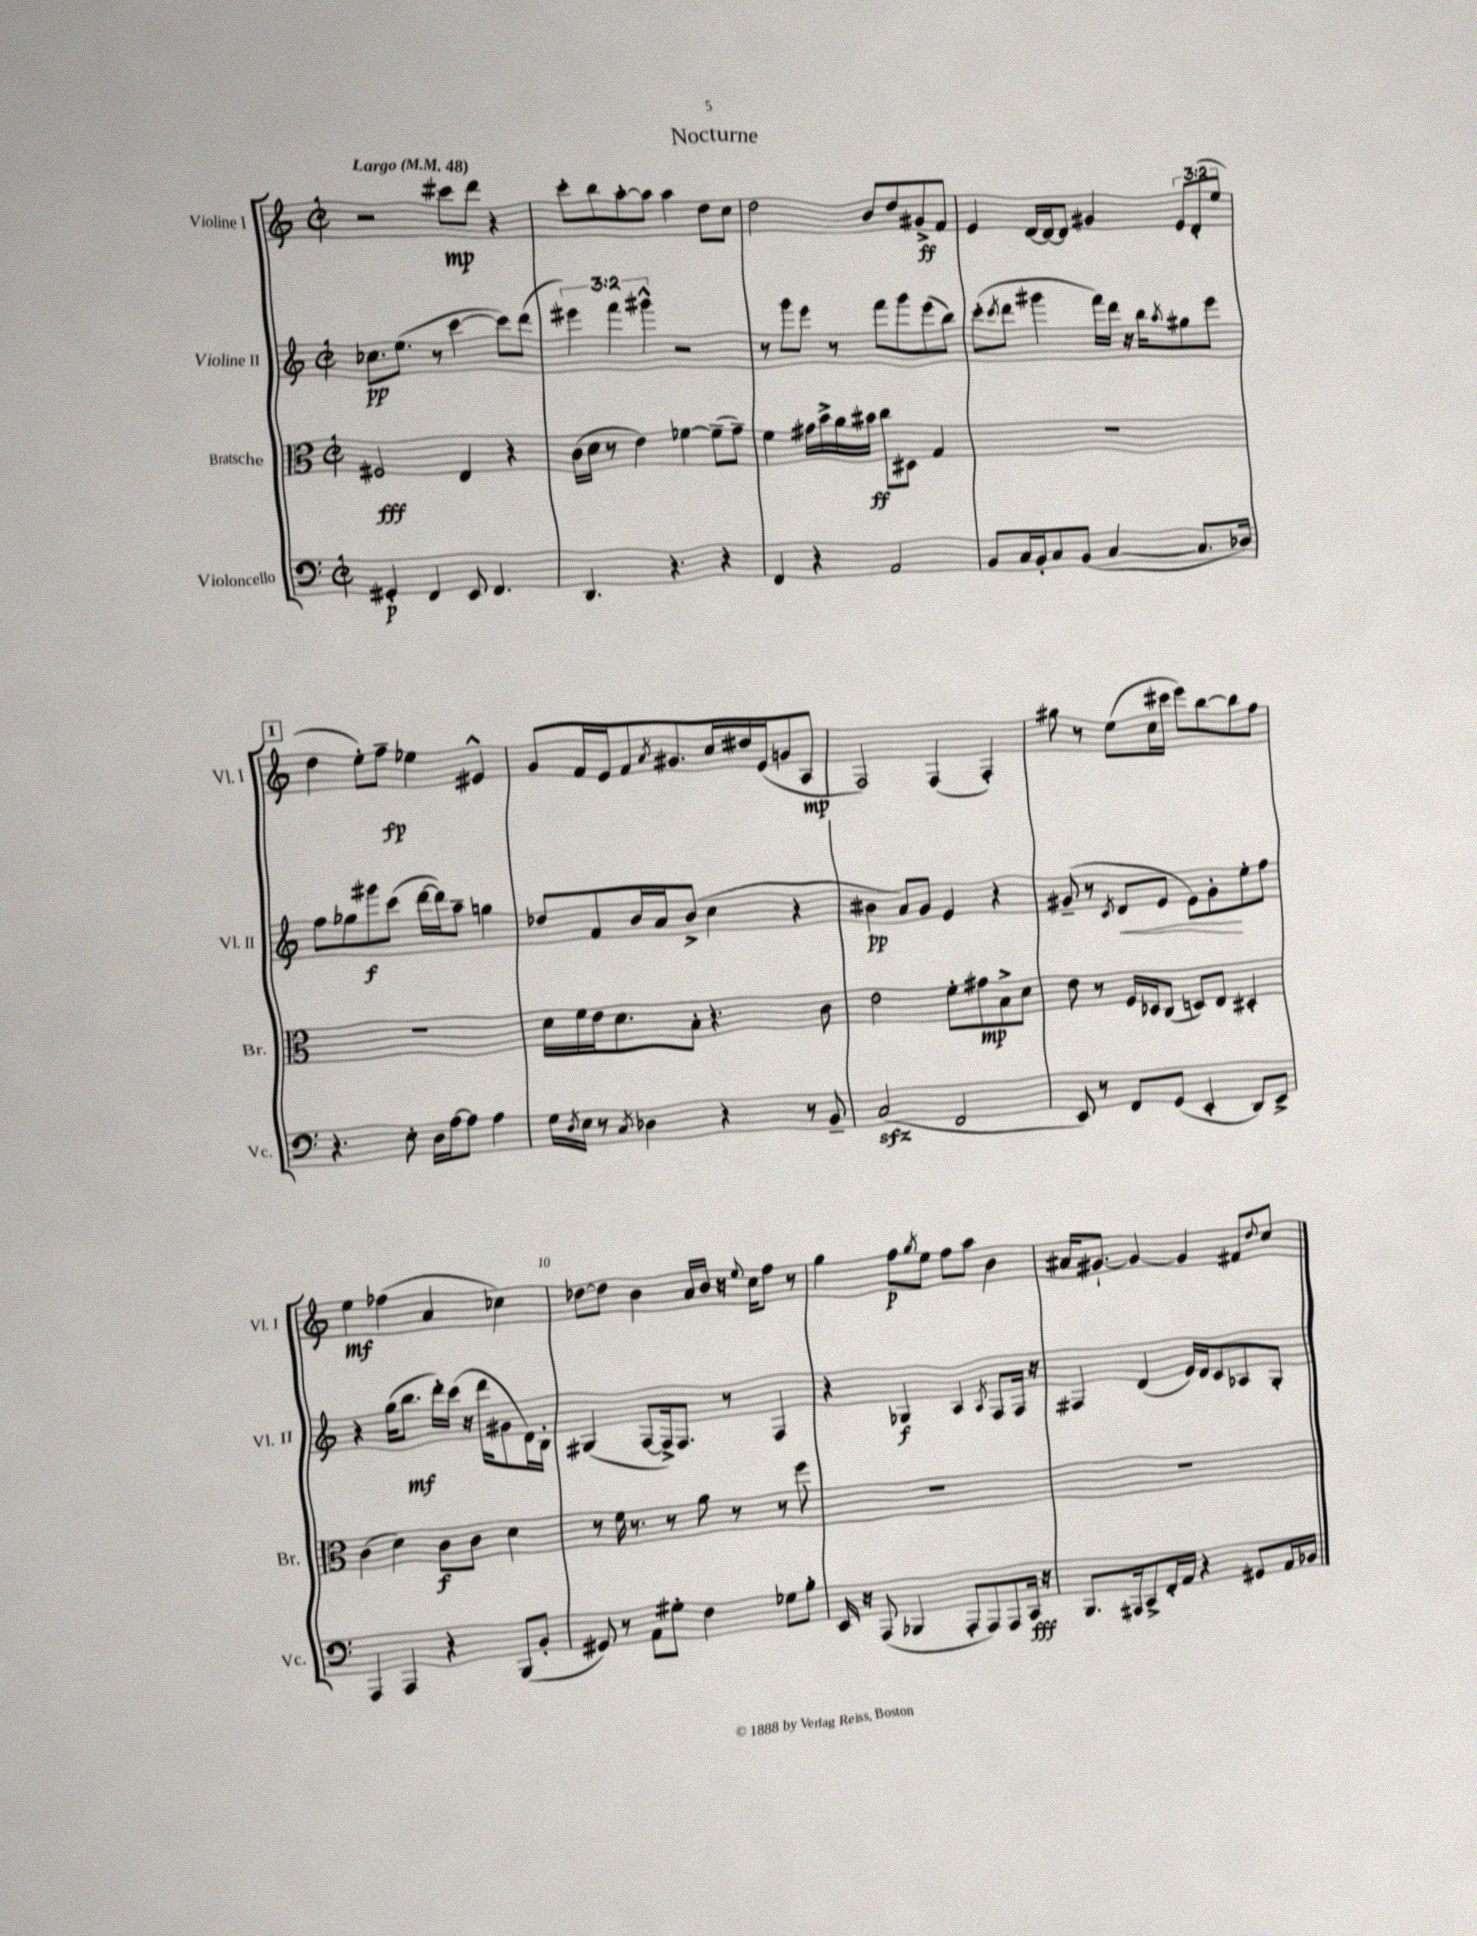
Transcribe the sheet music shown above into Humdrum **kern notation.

**kern	**kern	**kern	**kern
*staff4	*staff3	*staff2	*staff1
*clefF4	*clefC3	*clefG2	*clefG2
*k[]	*k[]	*k[]	*k[]
*M2/2	*M2/2	*M2/2	*M2/2
*met(c|)	*met(c|)	*met(c|)	*met(c|)
*MM48	*MM48	*MM48	*MM48
4GG#'	2F#	8.cc-	2r
.	.	(8.ee	.
4FF	.	.	.
.	.	8r	.
8EE	4E	[4ccc	8ccc#
4.FF	.	.	8ddd
.	4r	8ccc])	4r
.	.	(8ddd	.
=	=	=	=
4.DD	(16c	6eee#)	8ccc'
.	16d	.	.
.	8r	.	8bb
.	.	6fff	.
.	4e)	.	[8aa'
.	.	6ggg#^^	.
4.r	.	.	8aa]
.	[4f-	2r	4aa
4r	(8f-~]	.	8dd
.	8g~)	.	8cc
=	=	=	=
4FF	4f	8r	2dd
.	.	8ggg	.
4r	16g#	8eee	.
.	16b^	.	.
.	16a	8r	.
.	16b#	.	.
2AA	8cc	8fff	8b
.	8D#	8ggg	8dd
.	4G	(8eee	8g#^
.	.	8bb)	8f
=	=	=	=
8BB	1r	(8ccc'	4e
.	.	8qccc	.
16C	.	8ddd	.
16BB'	.	.	.
8C	.	4ggg#	[16d
.	.	.	16d_
(8BB	.	.	8d]
[4C	.	16fff)	4g#
.	.	16ddd	.
.	.	16r	.
.	.	16bb	.
.	.	8qaa	.
8.C]	.	8gg#	12e
.	.	.	(12d'
.	.	8eee	.
.	.	.	12ee
16D-)	.	.	.
=	=	=	=
4.r	1r	8ff	4dd
.	.	8gg-	.
.	.	8ggg#	8ee')
8E'	.	(8ccc	8ff~
16D	.	[16ddd	4ee-
[16A	.	16ddd])	.
8A]	.	8aa~	.
4A	.	4gg	4e#^^
=	=	=	=
16G	16d	8dd-	8g
8qD	.	.	.
16E	16f	.	.
8r	16e	8f	16f
.	8.d	.	16e
8qC	.	.	.
4D-	.	16b	8f
.	.	16a	.
.	.	.	8qa
.	8B'	(8b^	8.g#
4r	4.r	4cc	.
.	.	.	16cc
.	.	.	16dd#
.	.	.	(16e
8r	.	4r	8g
8BB~	8c	.	8A
=	=	=	=
(2C	2e	4b#	2F)
.	.	8a)	.
.	.	8g	.
2FF	8f'	4e	(4F
.	8g#	.	.
.	8B^	4r	4F')
.	8d	.	.
=	=	=	=
8EE)	8e	(8g#~	8gg#
8r	8r	8r	8r
.	.	8qc	.
8FF	16F	8d	(8ee
.	16D-	.	.
(8GG	(8C	8e	16cc
.	.	.	16ccc#
4EE'	8D)	8e)	8eee)
.	8E	8g#'	[8bb
8DD)	4D#'	8ee'	8bb]
8EE^	.	8ff	8ff
=	=	=	=
4AAA	(4c	4r	4ee
4AAA	4d)	(16gg	(4ff-
.	.	8.bb	.
4r	8c	16ddd')	4a
.	.	(16ccc	.
.	8c	16r	.
.	.	16ddd	.
(8BBB	4d	8g#	4cc-)
8BB'	.	16d)	.
.	.	16B'	.
=	=	=	=
8GG#)	8r	(4G#	[8dd-
8r	16f	.	8dd-]
.	8.r	.	.
8AA	.	[8F	4b
8G#'	8r	16F^])	.
.	.	8.F	.
4F	8a	.	16a
.	.	.	16b
.	8r	8r	16r
.	.	.	8qqee
.	.	.	16cc
8G-	8r	4F	8ff
8B'	8ff	.	8r
=	=	=	=
16EE	1r	4r	4gg
16r	.	.	.
(8AAA	.	.	.
4BBB-	.	4G-	8ff
.	.	.	8qgg
.	.	.	8ee
8AAA'	.	4A	8ff
8AAA)	.	.	8aa
.	.	8qA	.
8AAA	.	8F	4b
16CC	.	16F	.
16r	.	16r	.
=	=	=	=
8.BBB	1r	4F#	16a#
.	.	.	[8.g#`
16AAA#	.	.	.
8CC^	.	(4d	4g#_
16FF'	.	.	.
16AA	.	.	.
4r	.	16e)	4g#]
.	.	16d	.
.	.	8c	.
8GG#	.	8A-	8f#
.	.	.	8qqdd
16AA	.	8G'	8cc
16BB-	.	.	.
==	==	==	==
*-	*-	*-	*-
